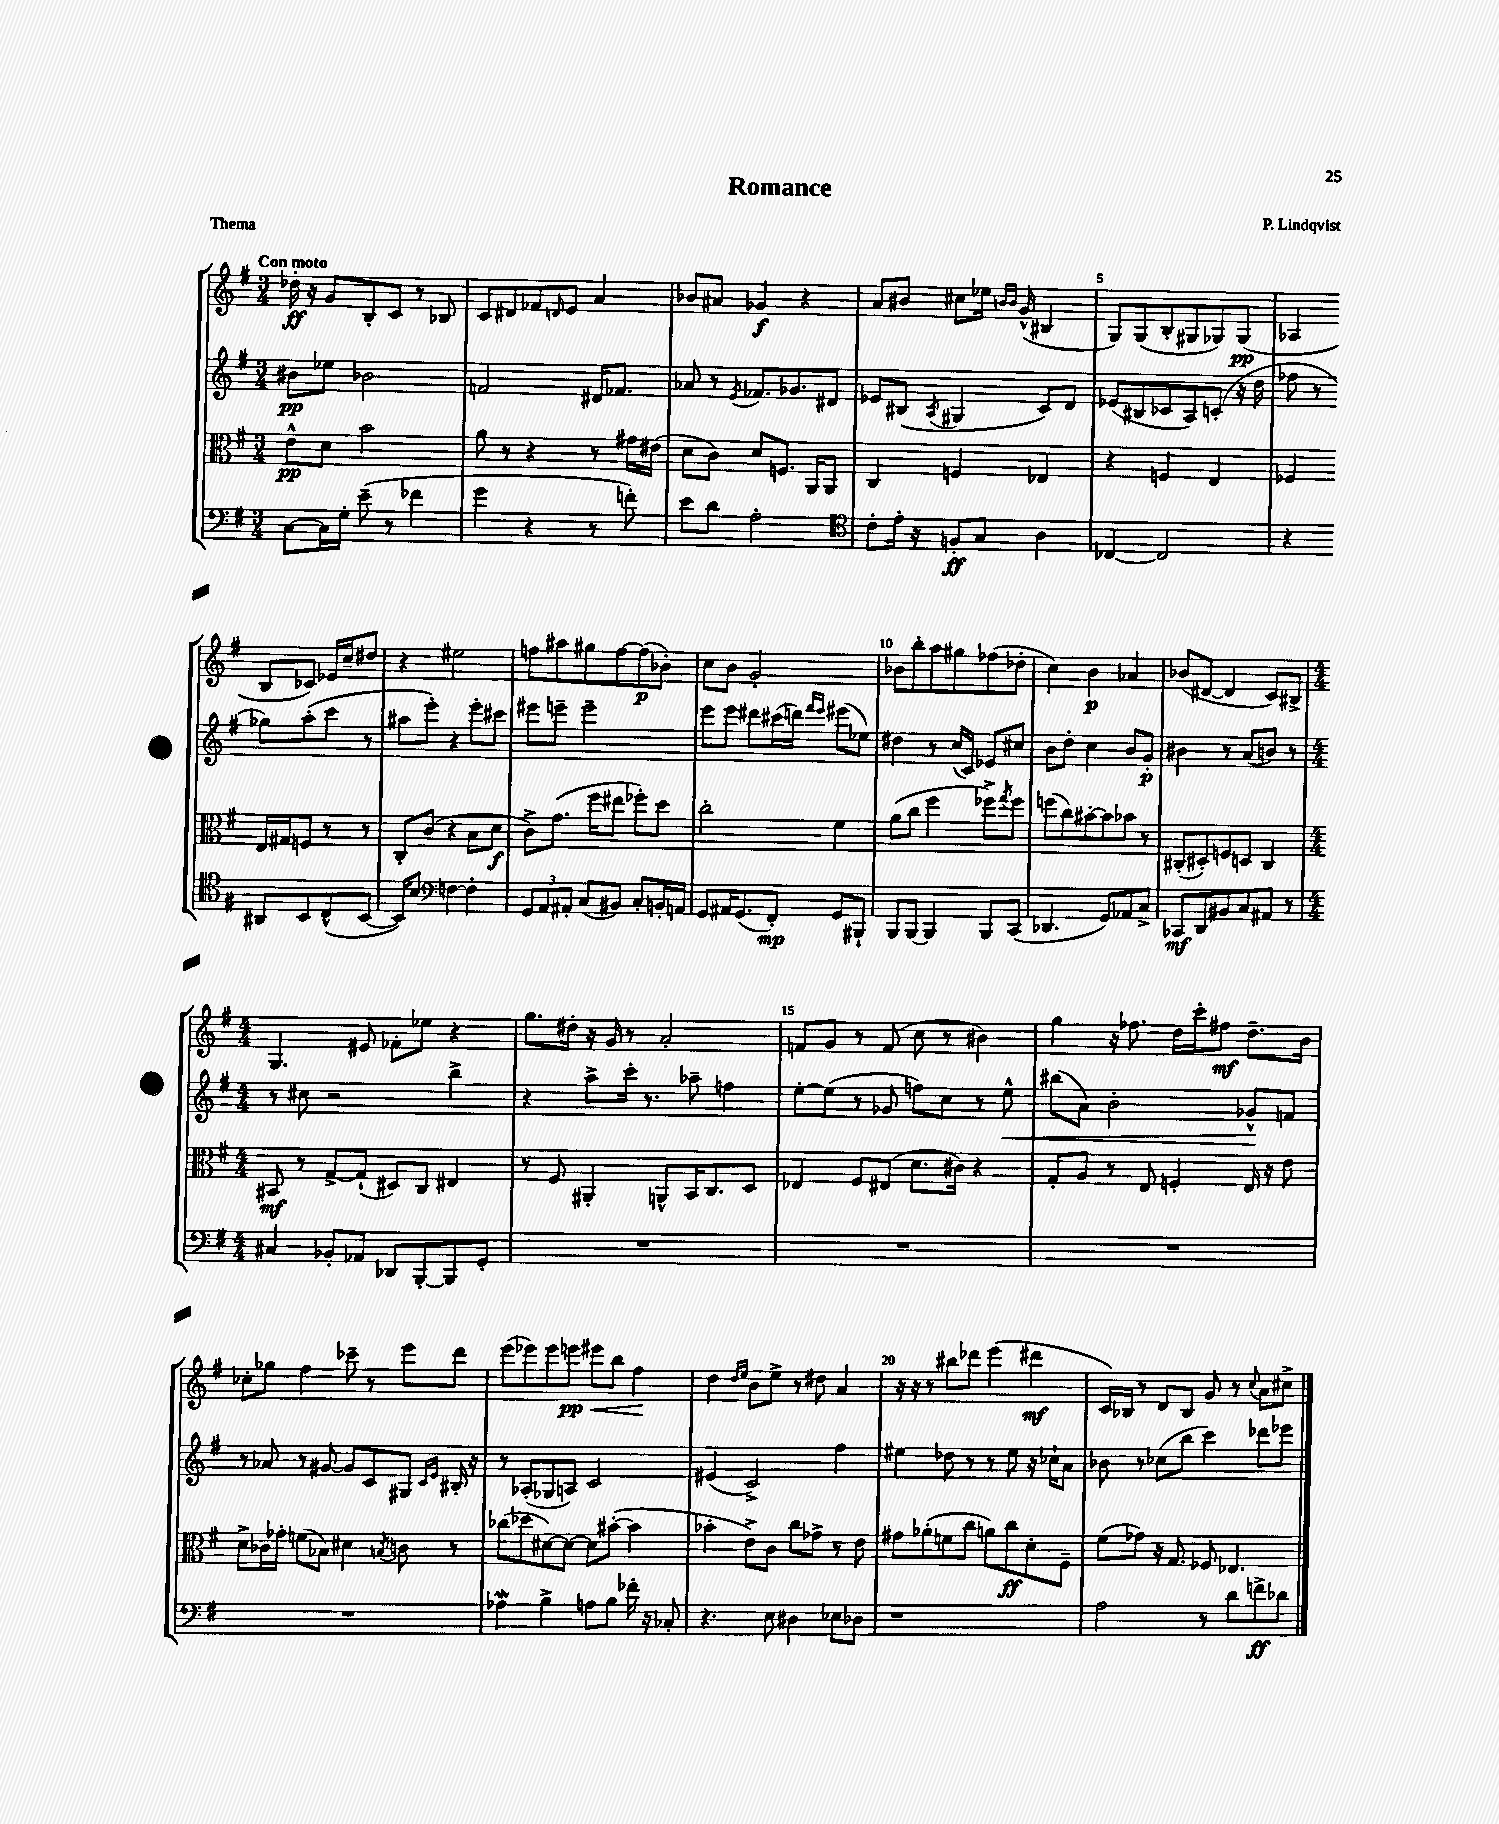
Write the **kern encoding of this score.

**kern	**dynam	**kern	**dynam	**kern	**dynam	**kern	**dynam
*part4	*part4	*part3	*part3	*part2	*part2	*part1	*part1
*staff4	*staff4	*staff3	*staff3	*staff2	*staff2	*staff1	*staff1
*clefF4	*	*clefC3	*	*clefG2	*	*clefG2	*
*k[f#]	*	*k[f#]	*	*k[f#]	*	*k[f#]	*
*M3/4	*	*M3/4	*	*M3/4	*	*M3/4	*
=1	=1	=1	=1	=1	=1	=1	=1
!	!	!	!	!	!	!LO:TX:a:B:t=Con moto	!
[8C\L	.	8e^^\L	pp	8b#X\L	pp	16dd-X'\	ff
.	.	.	.	.	.	16r	.
16C\L]	.	8d\J	.	8ee-X\J	.	8g/L	.
16G'\JJ	.	.	.	.	.	.	.
(8e~\	.	2b\	.	2b-X\	.	8B'/	.
8r	.	.	.	.	.	8c/J	.
4f-X\	.	.	.	.	.	8r	.
.	.	.	.	.	.	8B-X/	.
=2	=2	=2	=2	=2	=2	=2	=2
4g\	.	8a\	.	2fn/	.	8c/L	.
.	.	8r	.	.	.	8d#X/	.
4r	.	4r	.	.	.	8f-X/	.
.	.	.	.	.	.	16qqdn/	.
.	.	.	.	.	.	8e/J	.
8r	.	8r	.	16d#X/KL	.	4a/	.
.	.	.	.	8.f-X/J	.	.	.
8fn'\)	.	16g#X\LL	.	.	.	.	.
.	.	(16e#X\JJ	.	.	.	.	.
=3	=3	=3	=3	=3	=3	=3	=3
8e\L	.	8d\L	.	8a-X/	.	8b-X/L	.
8d\J	.	8c\J)	.	8r	.	8a#X/J	.
.	.	.	.	8qe/	.	.	.
2A'\	.	8d/L	.	8.f-X/L	.	4g-X/	f
.	.	8.Fn/J	.	.	.	.	.
.	.	.	.	8.g-X/	.	.	.
.	.	.	.	.	.	4r	.
.	.	16AA/KL	.	.	.	.	.
.	.	8AA/J	.	8d#X/J	.	.	.
=4	=4	=4	=4	=4	=4	=4	=4
*clefC4	*	*	*	*	*	*	*
8c'\L	.	4C/	.	8e-X/L	.	8a/L	.
16e'\Jk	.	.	.	(8B#X/J	.	8b#X/J	.
16r	.	.	.	.	.	.	.
.	.	.	.	8qA/	.	.	.
8Fn'/L	ff	4Fn/	.	4G#X/	.	8cc#X\L	.
8G/J	.	.	.	.	.	16ee-X\Jk	.
.	.	.	.	.	.	16qqbn/LL	.
.	.	.	.	.	.	16qqb/JJ	.
.	.	.	.	.	.	(16g^^/	.
4A\	.	4E-X/	.	8c/L)	.	4B#X/	.
.	.	.	.	8d/J	.	.	.
=5	=5	=5	=5	=5	=5	=5	=5
[4C-X/	.	4r	.	(8e-X/L	.	8G/L)	.
.	.	.	.	8B#X/	.	(8G/	.
2C-/]	.	4Fn/	.	8c-X/	.	8B'/	.
.	.	.	.	8A/)	.	8G#X/	.
.	.	4E/	.	(8cn'/J	.	8G-X/)	.
.	.	.	.	16r	.	(8G-/J	pp
.	.	.	.	16dd\	.	.	.
=6	=6	=6	=6	=6	=6	=6	=6
4r	.	4F-X/	.	8ff-X\	.	4A-X/	.
.	.	.	.	8r	.	.	.
8AA#X/L	.	16E/LL	.	8gg-X\L)	.	8B/L	.
.	.	16G#X/J	.	.	.	.	.
8BB/	.	8Fn/J	.	(8aa'\	.	8c-X/J)	.
(8C^^/	.	8r	.	8ccc\J	.	16e-X/LL	.
.	.	.	.	.	.	16cc~/J	.
[8BB/J	.	8r	.	8r	.	8dd#X/J	.
!!LO:LB:g=z
=7	=7	=7	=7	=7	=7	=7	=7
16BB/KL])	.	8C'/L	.	8aa#X\L	.	4r	.
8.B/J	.	.	.	.	.	.	.
.	.	(8c/J	.	8eee'\J)	.	.	.
*clefF4	*	*	*	*	*	*	*
[4Fn\	.	4r	.	4r	.	2ee#X\	.
4F'\]	.	8B\L	.	8eee'\L	.	.	.
.	.	8d\J	f	8ccc#X\J	.	.	.
=8	=8	=8	=8	=8	=8	=8	=8
12GG/L	.	8c^\L)	.	8eee#X\L	.	8ffn\L	.
12AA/	.	.	.	.	.	.	.
.	.	(8.g\J	.	8eeen~\J	.	8aa#X\	.
12AA#X'/J	.	.	.	.	.	.	.
(8C/L	.	.	.	2eee~\	.	8gg#X\	.
.	.	16ff#\KL	.	.	.	.	.
8BB#X/J)	.	8ee#X\J	.	.	.	[8ff\	.
8C'/L	.	8ff-X'\L)	.	.	.	(8ff\]	p
16BBn'/L	.	8dd\J	.	.	.	8b-X'\J)	.
16AAn/JJ	.	.	.	.	.	.	.
=9	=9	=9	=9	=9	=9	=9	=9
8GG/L	.	2cc'\	.	8eee\L	.	8cc\L	.
16AA#X/K	.	.	.	8eee\J	.	8b\J	.
(8.GG/	.	.	.	.	.	.	.
.	.	.	.	8ddd#X\L	.	2g'/	.
8FF#'/J)	mp	.	.	(16ccc#X\L	.	.	.
.	.	.	.	16dddn\JJ)	.	.	.
.	.	.	.	16qqfff#/LL	.	.	.
.	.	.	.	16qqeee/JJ	.	.	.
8GG/L	.	4f#\	.	(8eee#X\L	.	.	.
8BBB#X`/J	.	.	.	8ee-X\J)	.	.	.
=10	=10	=10	=10	=10	=10	=10	=10
8BBB/L	.	(8a\L	.	4dd#X\	.	8b-X\L	.
[8BBB/J	.	8cc\J	.	.	.	8bb'\	.
4BBB/]	.	4ff#\	.	8r	.	8aa\	.
.	.	.	.	(16cc/LL	.	8gg#X\	.
.	.	.	.	16c/JJ)	.	.	.
8BBB/L	.	8ff-X^\L)	.	8e-X/L	.	(8ff-X\	.
.	.	8qgg/	.	.	.	.	.
(8CC/J	.	8ff-\J	.	8cc#X/J	.	8dd-X'\J	.
=11	=11	=11	=11	=11	=11	=11	=11
4.DD-X/	.	(8ffn\L	.	8b\L	.	4cc\)	.
.	.	8cc\)	.	8dd'\J	.	.	.
.	.	[8b#X'\	.	4cc\	.	4b\	p
8GG/L)	.	8b#\]	.	.	.	.	.
8AA-X/	.	8b-X\J	.	8b/L	.	4a-X/	.
8C^/J	.	8r	.	8g'/J	p	.	.
=12	=12	=12	=12	=12	=12	=12	=12
8CC-X/L	mf	(8C#X'/L	.	4b#X\	.	(8b-X/L	.
8DD/	.	8D#X'/)	.	.	.	[8d#X/J	.
8BB#X/	.	8Fn/	.	8r	.	4d#/]	.
8C/	.	8Dn/J	.	(8a/L	.	.	.
8AA#X/J	.	4C#/	.	8bn/J)	.	8c/L)	.
8r	.	.	.	8r	.	8B#X^/J	.
!!LO:LB:g=z
=13	=13	=13	=13	=13	=13	=13	=13
*M4/4	*	*M4/4	*	*M4/4	*	*M4/4	*
4C#X/	.	8BB#X/	mf	8r	.	4.G/	.
.	.	8r	.	8cc#X\	.	.	.
8BB-X'/L	.	[8G^/L	.	2r	.	.	.
8AA-X/J	.	(8G`/J]	.	.	.	8e#X/	.
8DD-X/L	.	8D#X/L)	.	.	.	8f-X'\L	.
[8BBB'/	.	8C/J	.	.	.	8ee-X\J	.
8BBB/]	.	4E#X/	.	4bb^\	.	4r	.
8GG'/J	.	.	.	.	.	.	.
=14	=14	=14	=14	=14	=14	=14	=14
1r	.	8r	.	4r	.	8.gg\L	.
.	.	8F#/	.	.	.	.	.
.	.	.	.	.	.	16dd#X'\Jk	.
.	.	4AA#X'/	.	8aa^\L	.	16r	.
.	.	.	.	.	.	16g/	.
.	.	.	.	16ccc'\Jk	.	8r	.
.	.	.	.	8.r	.	.	.
.	.	8AAn^^/L	.	.	.	2a'/	.
.	.	16BB/K	.	8aa-X~\	.	.	.
.	.	8.C/	.	.	.	.	.
.	.	.	.	4ffn\	.	.	.
.	.	8D/J	.	.	.	.	.
=15	=15	=15	=15	=15	=15	=15	=15
1r	.	4E-X/	.	[8ee'\L	.	8fn/L	.
.	.	.	.	(8ee\J]	.	8g/J	.
.	.	8F#/L	.	8r	.	8r	.
.	.	(8E#X/J	.	8g-X/	.	(8f/	.
.	.	8.d\L	.	8ffn\L)	.	8cc\	.
.	.	.	.	8cc\J	.	8r	.
.	.	16c#X\Jk)	.	.	.	.	.
.	.	4r	.	8r	.	4b#X\)	.
!	!	!	!	!	!LO:HP:b	!	!
.	.	.	.	8ee^^\	<	.	.
=16	=16	=16	=16	=16	=16	=16	=16
1r	.	8G'/L	.	(8bb#X\L	.	4gg\	.
.	.	8A/J	.	8a\J)	.	.	.
.	.	8r	.	2b'\	.	16r	.
.	.	.	.	.	.	8.ff-X\	.
.	.	8E/	.	.	.	.	.
.	.	4Fn'/	.	.	.	16dd\LL	.
.	.	.	.	.	.	16ccc'\J	.
.	.	.	.	.	.	8ff#X\J	mf
.	.	16E/	.	8g-X^^/L	.	8.dd~\L	.
.	.	16r	.	.	.	.	.
.	.	8e\	.	8fn/J	[	.	.
.	.	.	.	.	.	16b\Jk	.
!!LO:LB:g=z
=17	=17	=17	=17	=17	=17	=17	=17
1r	.	8d^\L	.	8r	.	8cc-X'\L	.
.	.	16c-X\L	.	8a-X/	.	8gg-X\J	.
.	.	16g-X'\JJ	.	.	.	.	.
.	.	(8fn\L	.	8r	.	4ff#\	.
.	.	8B-X\J)	.	[8g#X/	.	.	.
.	.	4d#X\	.	8g#/L]	.	8ccc-X~\	.
.	.	.	.	8c/	.	8r	.
.	.	8qBn/	.	.	.	.	.
.	.	8cn\	.	8G#X/J	.	8eee\L	.
.	.	.	.	16qqc/LL	.	.	.
.	.	.	.	16qqe/JJ	.	.	.
.	.	8r	.	16B#X'/	.	8ddd\J	.
.	.	.	.	16r	.	.	.
=18	=18	=18	=18	=18	=18	=18	=18
4A-Xw\	.	(8cc-X\L	.	8r	.	(8eee\L	.
.	.	8dd-X\	.	(8A-X'/L	.	8eee-X\)	.
4B^\	.	[8d#X\)	.	8G-X/	.	8eee-\	.
.	.	8d#\J_	.	8An/J)	.	8eeen\J	pp
!	!	!	!	!	!	!	!LO:HP:b
8An\L	.	8d#\L]	.	2c/	.	8eee#X\L	<
8B\J	.	([8b#X'\J	.	.	.	8bb\J	.
16f-X'\	.	4b#\]	.	.	.	4ff#\	.
16r	.	.	.	.	.	.	.
8C-X'/	.	.	.	.	.	.	.
.	.	.	.	.	.	.	[
=19	=19	=19	=19	=19	=19	=19	=19
4.r	.	4b-X'\	.	(4e#X/	.	4dd\	.
.	.	.	.	.	.	16qqdd/LL	.
.	.	.	.	.	.	16qqee/JJ	.
.	.	8e^\L)	.	2c^/)	.	8b\L	.
8E\	.	8c\J	.	.	.	8ee^\J	.
4D#X\	.	8cc\L	.	.	.	8r	.
.	.	8g-X^\J	.	.	.	8dd#X\	.
8E-X\L	.	8r	.	4ff#\	.	4a/	.
8D-X\J	.	8e\	.	.	.	.	.
=20	=20	=20	=20	=20	=20	=20	=20
1r	.	8g#X\L	.	4ee#X\	.	16r	.
.	.	.	.	.	.	16r	.
.	.	(8a-X'\	.	.	.	8r	.
.	.	8fn\	.	8dd-X\	.	8bb#X\L	.
.	.	8cc\J	.	8r	.	8ddd-X\J	.
.	.	8an\L)	.	8r	.	(4eee\	.
.	.	8cc\	ff	8ee#\	.	.	.
.	.	8d'\	.	16r	.	4ddd#X\	mf
.	.	.	.	16cc-X`\KL	.	.	.
.	.	8F#~\J	.	8a\J	.	.	.
=21	=21	=21	=21	=21	=21	=21	=21
2A\	.	(8f#\L	.	8b-X\	.	16c/LL)	.
.	.	.	.	.	.	16B-X/JJ	.
.	.	8g-X\J)	.	8r	.	8r	.
.	.	16r	.	(8cc-X\L	.	8d/L	.
.	.	8.G/	.	.	.	.	.
.	.	.	.	8bb\J	.	8B-/J	.
8r	.	8F-X/	.	4ccc\)	.	8g/	.
8d\L	.	4.E-X/	.	.	.	8r	.
.	.	.	.	.	.	8qqcc/	.
8fn^\	ff	.	.	8ddd-X\L	.	8a\L	.
8d-X\J	.	.	.	8eee-X\J	.	8cc#X^\J	.
==	==	==	==	==	==	==	==
*-	*-	*-	*-	*-	*-	*-	*-
